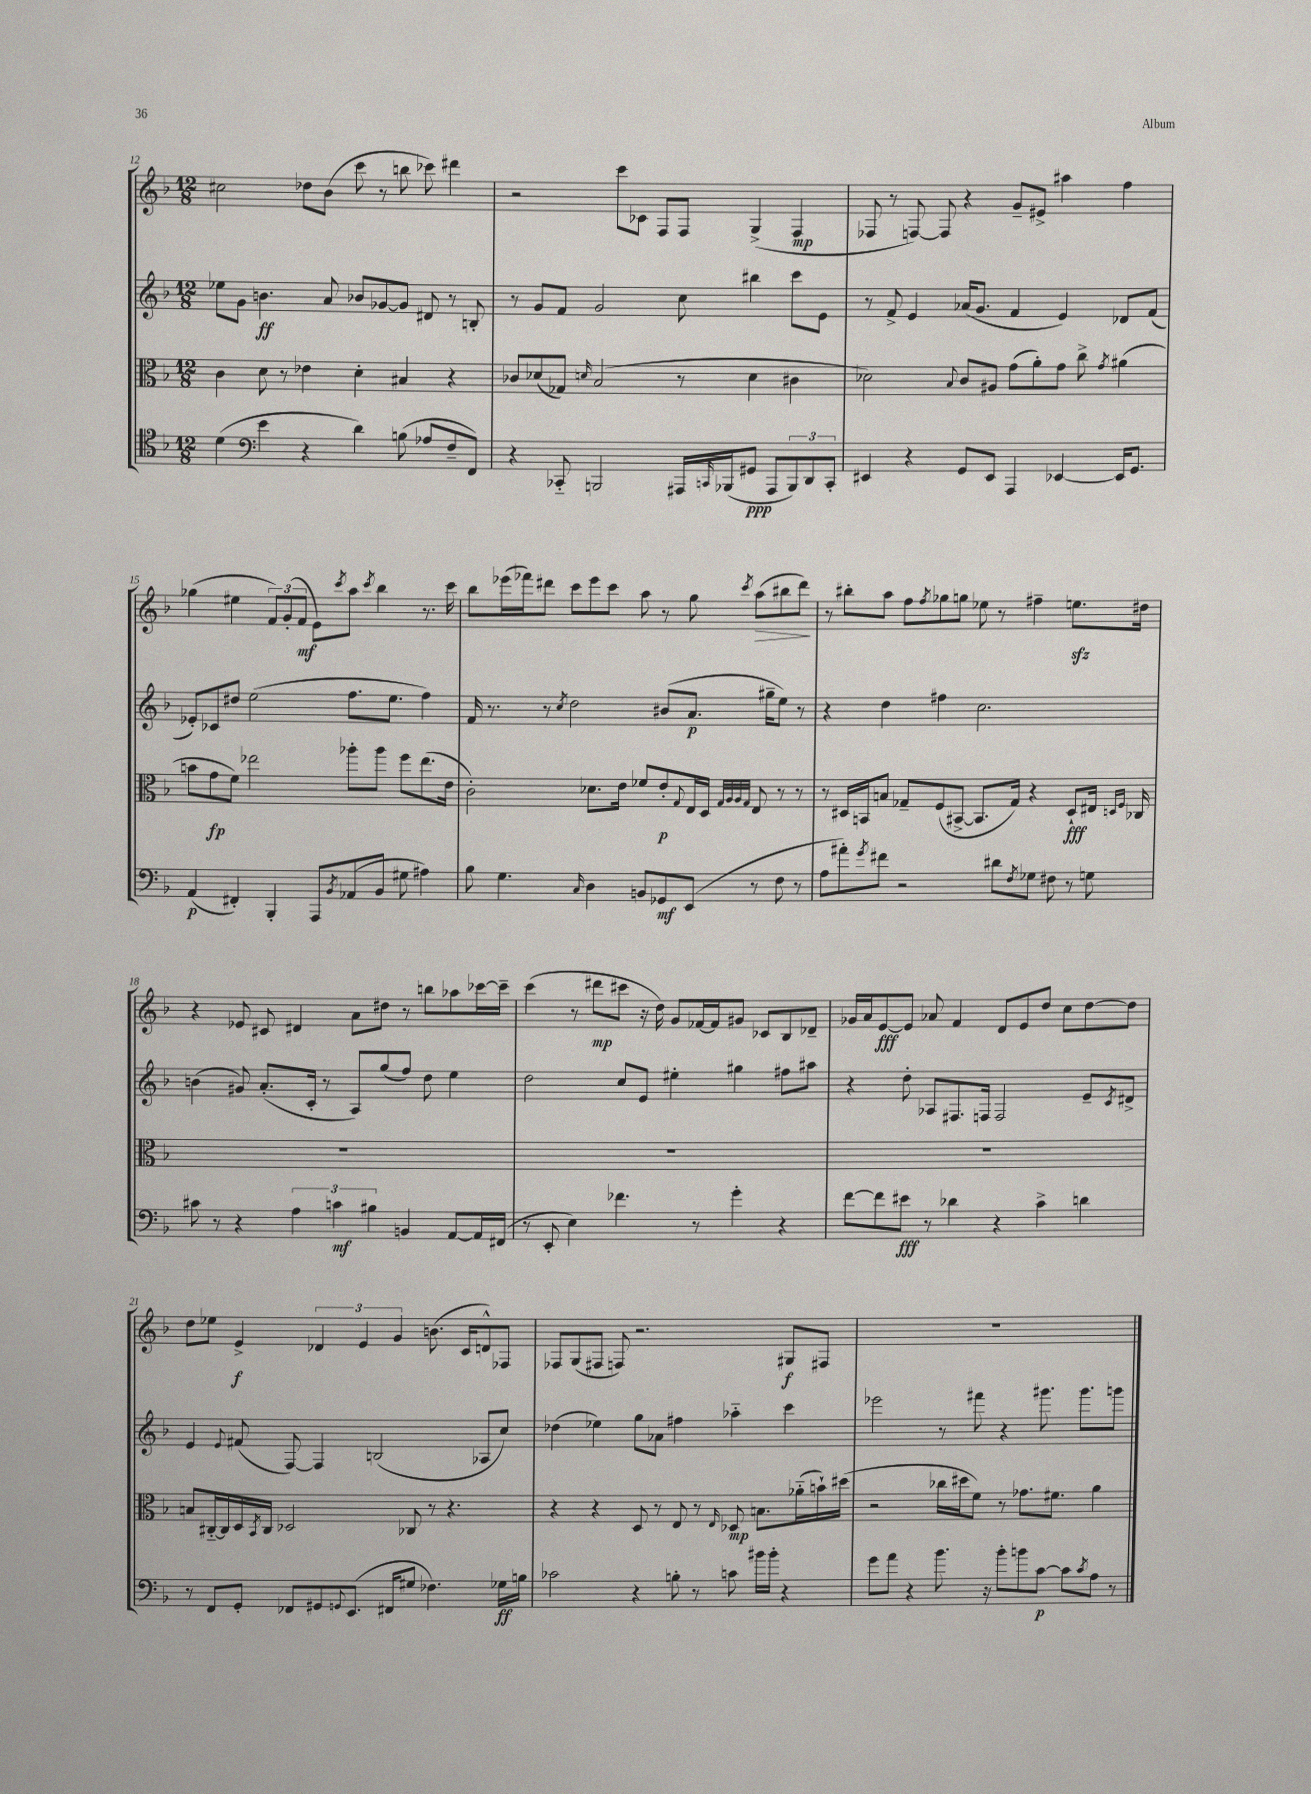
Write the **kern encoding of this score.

**kern	**kern	**kern	**kern
*staff4	*staff3	*staff2	*staff1
*clefC4	*clefC3	*clefG2	*clefG2
*k[b-]	*k[b-]	*k[b-]	*k[b-]
*M12/8	*M12/8	*M12/8	*M12/8
(4d\	4c\	8ee-\L	2cc#\
.	.	8g\J	.
*clefF4	*	*	*
4e\	8d\	4.b\	.
.	8r	.	.
4r	4e-\	.	8dd-\L
.	.	8a/	(8b-\J
4d\)	4d'\	8b-/L	8ccc\
.	.	[8g-/	8r
(8B\	4B#/	8g-/]J	8bb\
8A-/L	.	8d#/	8ccc-\)
8F~/	4r	8r	4ddd#\
8FF/J)	.	8B'/	.
=	=	=	=
4r	8c-/L	8r	2r
.	(8d-/	8g/L	.
8CC-'~/	8G-/J)	8f/J	.
.	16qqd/	.	.
2BBB/	(2B-/	2g/	.
.	.	.	8ccc\L
.	.	.	8c-\J
.	.	.	8F/L
16AAA#/LL	8r	8cc\	8F/J
16qqCC/	.	.	.
(16BBB-/J	.	.	.
8GG#/J	4d\	4bb#\	(4G^/
8AAA#/L	.	.	.
12BBB-/)	4c#\	8ccc\L	4F/
12DD/	.	.	.
.	.	8e\J	.
12CC'/J	.	.	.
=	=	=	=
4EE#/	2d-\)	8r	8F-/
.	.	8f^/	8r
4r	.	4e/	[8F/)
.	.	.	8F/]
.	8qqB-/	.	.
8GG/L	8c/L	(16a-/LK	4r
.	.	8.g/J	.
8EE#/J	8A#/J	.	.
4AAA/	(8g\L	4f/	8g~/L
.	8a'\)	.	8e#^/J
[4EE-/	8g\J	4e/)	4aa#\
.	8cc^\	.	.
.	8qg/	.	.
16EE-/]LK	(4a#\	8d-/L	4ff\
8.GG/J	.	.	.
.	.	(8f/J	.
=	=	=	=
(4AA/	8b\L	8e-'/L)	(4gg-\
.	8g\	8c-/	.
4FF#'/)	8f\J)	8dd#/J	4ee#\
.	2ee-\	(2ee\	.
4BBB-'/	.	.	12f/L)
.	.	.	(12g'/
.	.	.	12f/J
8AAA/L	.	.	8e\L)
8qBB-/	.	.	8qccc/
(8AA-/	8aa-'\L	8.ff\L	8aa\J
.	.	.	8qccc/
8BB-/J	8aa-\J	.	4bb-\
.	.	8.ee\J	.
8G#\	8ff\L	.	.
4A#\)	(8.ee-\	4ff\)	8.r
.	16e\Jk	.	16ccc\
=	=	=	=
8B-\	2c'\)	16f/	8bb-\L
.	.	8.r	.
4.G\	.	.	(16eee-\L
.	.	.	16fff-\J)
.	.	8r	8ddd#\J
.	.	8qcc/	.
.	.	2dd\	8ccc\L
16qqC/	.	.	.
4D\	8.d-\L	.	8eee-\
.	.	.	8ccc\J
.	16e\Jk	.	.
8BB/L	8f-/L	.	8aa\
8GG-/	8e'/	(8b#/L	8r
.	8qqG/	.	.
(8EE/J	16E/L	8.a/J	8gg\
.	16D/JJ	.	.
.	32qqG/LLL	.	.
.	32qqA/	.	.
.	32qqA/	.	.
.	32qqG/JJJ	.	8qccc/
8r	8E/	.	(8aa\L
.	.	16gg#~\LK	.
8F\	8r	8ee\J)	8bb#\
8r	8r	8r	8ddd#\J)
=	=	=	=
8A\L	8r	4r	8r
8a#'\)	16D#/LL	.	8bb#'\L
.	16BB/J	.	.
8qg/	.	.	.
8f#\J	8B/J	4dd\	8aa\J
2r	8G-~/L	.	8ff\L
.	.	.	8qff/
.	(8F/	4ff#\	8gg-\
.	[8BB#^/J	.	8gg\J
.	8.BB#/]L	2.cc\	8ee-\
8d#\L	.	.	8r
.	16G-/Jk)	.	.
8qF/	.	.	.
8G-\J	4r	.	4ff#~\
8F#\	.	.	.
8r	8D#`/L	.	8.ee\L
8G\	16E#/Jk	.	.
.	16qqD/LL	.	.
.	16qqF/JJ	.	.
.	16C-/	.	16dd#\Jk
=	=	=	=
8c#\	1.r	(4b\	4r
8r	.	.	.
4r	.	8g#/)	8e-/
.	.	(8.a'/L	8c#/
6A\	.	.	4d#/
.	.	16c'/Jk	.
.	.	8r	.
6c\	.	.	.
.	.	8A/L)	8a\L
6B#\	.	.	.
.	.	(8gg/	8dd#\J
4BB/	.	8ff/J)	8r
.	.	8dd\	8bb\L
[8AA/L	.	4ee\	8aa-\
16AA/]L	.	.	[16ccc-\L
(16FF#/JJ	.	.	16ccc-~\]JJ
=	=	=	=
8r	1.r	2dd\	(4ccc\
8EE'/	.	.	.
4E\)	.	.	8r
.	.	.	8ddd#\L
4.f-\	.	8cc/L	8ccc#\J
.	.	8e/J	16r
.	.	.	16dd\)
.	.	4ee#'\	8g/L
8r	.	.	[16f-/L
.	.	.	16f-/]J
4g'\	.	4gg#\	8g#/J
.	.	.	8c-/L
4r	.	8ff#\L	8B-/
.	.	8aa#\J	8d-~/J
=	=	=	=
[8f\L	1.r	4r	16g-/LL
.	.	.	16a/J
8f\]	.	.	[8e/
8e#\J	.	8dd'\	8e/]J
8r	.	8A-/L	8a-/
4d-\	.	8.F#/	4f/
.	.	16F/Jk	.
4r	.	2F/	8d/L
.	.	.	8e/
4c^\	.	.	8dd/J
.	.	.	8cc\L
4d\	.	8e~/L	[8dd\
.	.	8qc/	.
.	.	8d#^/J	8dd\]J
=	=	=	=
8r	8B/L	4e/	8dd\L
8FF/L	[16C#'~/L	.	8ee-\J
.	16C#/]	.	.
.	.	8qqe/	.
8GG'/J	16D/	(8f#/	4e^/
.	8qBB-/	.	.
.	16C#/JJ	.	.
8FF-/L	2D-/	[8F/)	.
8GG#/	.	4F/]	6d-/
8qqGG/	.	.	.
(8.EE/J	.	.	.
.	.	.	6e/
.	.	(2B/	.
16FF#/LK	.	.	.
.	.	.	6g/
8G#/J	8C-/	.	.
4.F-\)	8r	.	(8.b\
.	4.r	.	.
.	.	.	16c/LK
.	.	8A-/L	8d^^/)
16G-\LL	.	8cc/J)	8F-/J
16B\JJ	.	.	.
=	=	=	=
2c-\	4r	(4dd-\	8F-/L
.	.	.	(8G/
.	4r	4ee-\)	8F#/J
.	.	.	8F/)
4r	8D/	8gg\L	2.r
.	8r	8a-\J	.
8B'\	8E/	4ff#\	.
8r	8r	.	.
.	16qqE/	.	.
8c\	8D-/	4aa-'~\	.
16b#\LL	8.B\L	.	.
16b#'\JJ	.	.	.
4r	.	4ccc\	8G#/L
.	(16a-'~\L	.	.
.	16b`\)	.	8F#/J
.	(16dd#\JJ	.	.
=	=	=	=
8g\L	2r	2eee-\	1.r
8a\J	.	.	.
4r	.	.	.
8.b-\	16cc-\LL	8r	.
.	16dd#\J	.	.
.	8f\J)	8fff#\	.
16r	.	.	.
8b-'\L	8r	4r	.
8b\	8.g-\L	.	.
[8c\J	.	8.ggg#\	.
.	8.f#\J	.	.
8c\]L	.	.	.
.	.	8.ggg#\L	.
8qc/	.	.	.
8A\J	4a\	.	.
8r	.	8ggg\J	.
==	==	==	==
*-	*-	*-	*-
